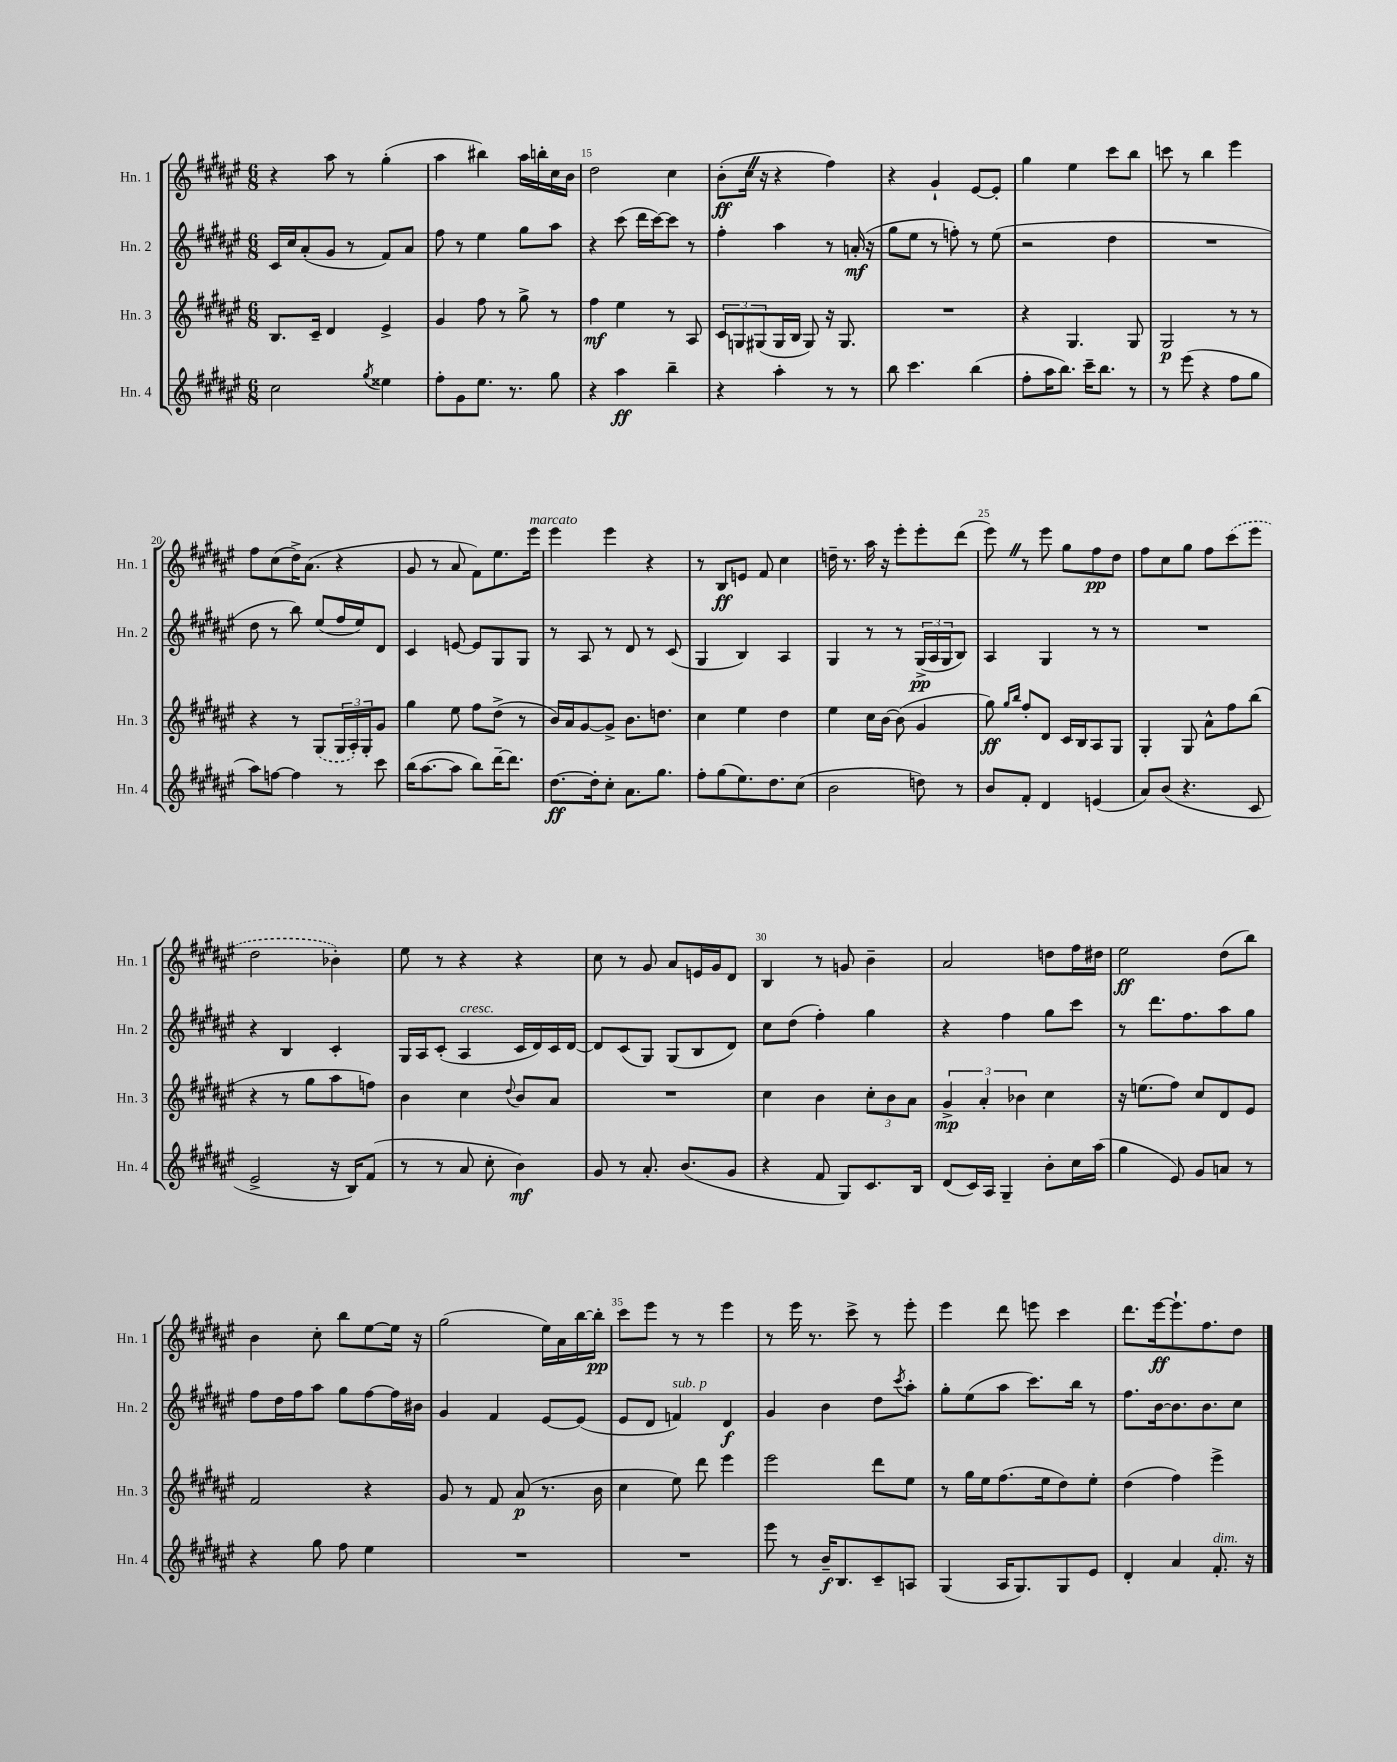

**kern	**kern	**kern	**kern
*staff4	*staff3	*staff2	*staff1
*clefG2	*clefG2	*clefG2	*clefG2
*k[f#c#g#d#a#e#]	*k[f#c#g#d#a#e#]	*k[f#c#g#d#a#e#]	*k[f#c#g#d#a#e#]
*M6/8	*M6/8	*M6/8	*M6/8
2cc#	8.B	16c#	4r
.	.	16cc#	.
.	.	(8a#'	.
.	16c#~	.	.
.	4d#	8g#	8aa#
.	.	8r	8r
8qgg#	.	.	.
4ee##	4e#^	8f#)	(4gg#'
.	.	8a#	.
=	=	=	=
8ff#'	4g#	8ff#	4aa#
8g#	.	8r	.
8.ee#	8ff#	4ee#	4bb#)
.	8r	.	.
8.r	.	.	.
.	8gg#^	8gg#	16aa#
.	.	.	16bb'
8gg#	8r	8aa#	16cc#
.	.	.	16b
=	=	=	=
4r	4ff#	4r	2dd#
4aa#	4ee#	(8ccc#	.
.	.	16ddd#	.
.	.	[16ccc#)	.
4bb~	8r	8ccc#]	4cc#
.	8A#	8r	.
=	=	=	=
4r	12c#	4ff#'	(8b'
.	12G	.	.
.	.	.	16cc#
.	(12G#	.	.
.	.	.	16r
4aa#'	16G#	4aa#	4r
.	16B	.	.
.	8G#)	.	.
8r	16r	8r	4ff#)
.	8.G#	.	.
8r	.	(16a'	.
.	.	16r	.
=	=	=	=
8bb	2.r	8gg#	4r
4.ccc#	.	8ee#	.
.	.	8r	4g#`
.	.	8ff')	.
(4bb	.	8r	[8e#
.	.	(8ee#	8e#']
=	=	=	=
8ff#'	4r	2r	4gg#
16aa#	.	.	.
8.bb)	.	.	.
.	4.G#	.	4ee#
16ccc#~	.	.	.
8.bb	.	.	.
.	.	4dd#	8ccc#
8r	8G#	.	8bb
=	=	=	=
8r	2G#	2.r	8ccc
(8eee#	.	.	8r
4r	.	.	4bb
8ff#	8r	.	4eee#
8gg#	8r	.	.
=	=	=	=
8aa#)	4r	8dd#	8ff#
[8ff	.	8r	(8cc#
4ff]	8r	8bb)	16dd#^)
.	.	.	(8.a#
.	(8G#	(8ee#	.
8r	24G#	16ff#	4r
.	24A#')	.	.
.	.	16ee#)	.
.	24G#'	.	.
8ccc#	8g#	8d#	.
=	=	=	=
(16bb	4gg#	4c#	8g#
[8.aa#	.	.	.
.	.	.	8r
8aa#]	8ee#	[8e	8a#
8bb)	8ff#	8e]	8f#)
[16ddd#~	(8dd#^	8G#	8.ee#
8.ddd#]	.	.	.
.	8r	8G#	.
.	.	.	16eee#
=	=	=	=
[8.dd#	16b)	8r	4eee#
.	16a#	.	.
.	[8g#	8A#	.
16dd#']	.	.	.
8cc#'	8g#^]	8r	4eee#
8.a#	8.b	8d#	.
.	.	8r	4r
8.gg#	8.dd	.	.
.	.	(8c#	.
=	=	=	=
8ff#'	4cc#	4G#	8r
(8gg#	.	.	8B
8.ee#)	4ee#	4B)	8e
.	.	.	8f#
8.dd#	.	.	.
.	4dd#	4A#	4cc#
(8cc#	.	.	.
=	=	=	=
2b	4ee#	4G#	16dd~
.	.	.	8.r
.	16cc#	8r	16aa#
.	[16b	.	16r
.	(8b]	8r	8eee#'
8dd)	4g#	(24G#^	8eee#'
.	.	24A#	.
.	.	24G#	.
8r	.	8B)	(8ddd#
=	=	=	=
8b	8gg#)	4A#	8eee#)
.	16qqgg#	.	.
.	16qqbb	.	.
8f#'	8ff#'	.	8r
4d#	8d#	4G#	8eee#
.	16c#	.	8gg#
.	16B	.	.
(4e	8A#	8r	8ff#
.	8G#	8r	8dd#
=	=	=	=
8a#)	4G#'	2.r	8ff#
(8b	.	.	8cc#
4.r	8G#	.	8gg#
.	8a#^^	.	8ff#
.	8ff#	.	(8ccc#
8c#	(8bb	.	8eee#
=	=	=	=
2e#^	4r	4r	2dd#
.	8r	4B	.
.	8gg#	.	.
16r	8aa#	4c#'	4b-')
16B)	.	.	.
(8f#	8ff)	.	.
=	=	=	=
8r	4b	16G#	8ee#
.	.	16A#	.
8r	.	(8c#'	8r
8a#	4cc#	4A#	4r
8cc#'	.	.	.
.	8qqdd#	.	.
4b)	8b	16c#	4r
.	.	16d#)	.
.	8a#	16c#	.
.	.	[16d#	.
=	=	=	=
8g#	2.r	8d#]	8cc#
8r	.	(8c#	8r
8.a#'	.	8G#)	8g#
.	.	(8G#	8a#
(8.b	.	.	.
.	.	8B	16e
.	.	.	16g#
8g#	.	8d#)	8d#
=	=	=	=
4r	4cc#	8cc#	4B
.	.	(8dd#	.
8f#	4b	4ff#')	8r
8G#)	.	.	8g
8.c#	12cc#'	4gg#	4b~
.	12b	.	.
.	12a#	.	.
16B	.	.	.
=	=	=	=
(8d#	6g#^	4r	2a#
16c#)	.	.	.
.	6a#'	.	.
16A#	.	.	.
4G#~	.	4ff#	.
.	6b-	.	.
8b'	4cc#	8gg#	8dd
16cc#	.	8ccc#	16ff#
(16aa#	.	.	16dd#
=	=	=	=
4gg#	16r	8r	2ee#
.	(8.ee	.	.
.	.	8.ddd#	.
8e#)	8ff#)	.	.
.	.	8.ff#	.
8g#	8cc#	.	.
8a	8d#	8aa#	(8dd#
8r	8e#	8gg#	8bb)
=	=	=	=
4r	2f#	8ff#	4b
.	.	16dd#	.
.	.	16ff#	.
8gg#	.	8aa#	8cc#'
8ff#	.	8gg#	8bb
4ee#	4r	[8ff#	[8ee#
.	.	16ff#]	16ee#]
.	.	16b#	16r
=	=	=	=
2.r	8g#	4g#	(2gg#
.	8r	.	.
.	8f#	4f#	.
.	(8a#	.	.
.	8.r	[8e#	16ee#)
.	.	.	16a#
.	.	(8e#]	[16bb
.	16b	.	16bb']
=	=	=	=
2.r	4cc#	8e#	8ccc#
.	.	8d#	8eee#
.	8ee#)	4f)	8r
.	8ddd#	.	8r
.	4eee#	4d#	4eee#
=	=	=	=
8eee#	2eee#	4g#	8r
8r	.	.	16eee#
.	.	.	8.r
16b~	.	4b	.
8.B	.	.	.
.	.	.	8ccc#^
8c#~	8ddd#	8dd#	8r
.	.	8qccc#	.
8A	8ee#	8aa#'	8eee#'
=	=	=	=
(4G#	8r	8gg#'	4eee#
.	16gg#	(8ee#	.
.	16ee#	.	.
16A#	(8.ff#	8aa#	8ddd#
8.G#)	.	.	.
.	.	8.ccc#)	8eee
.	16ee#	.	.
8G#	8dd#)	.	4ccc#
.	.	16bb	.
8e#	8ee#'	8r	.
=	=	=	=
4d#'	(4dd#	8.ff#	8.ddd#
.	.	[16b	[16eee#
4a#	4ff#)	8.b]	8.eee#`]
.	.	8.b	8.ff#
8.f#'	4eee#^	.	.
.	.	8cc#	8dd#
16r	.	.	.
==	==	==	==
*-	*-	*-	*-
